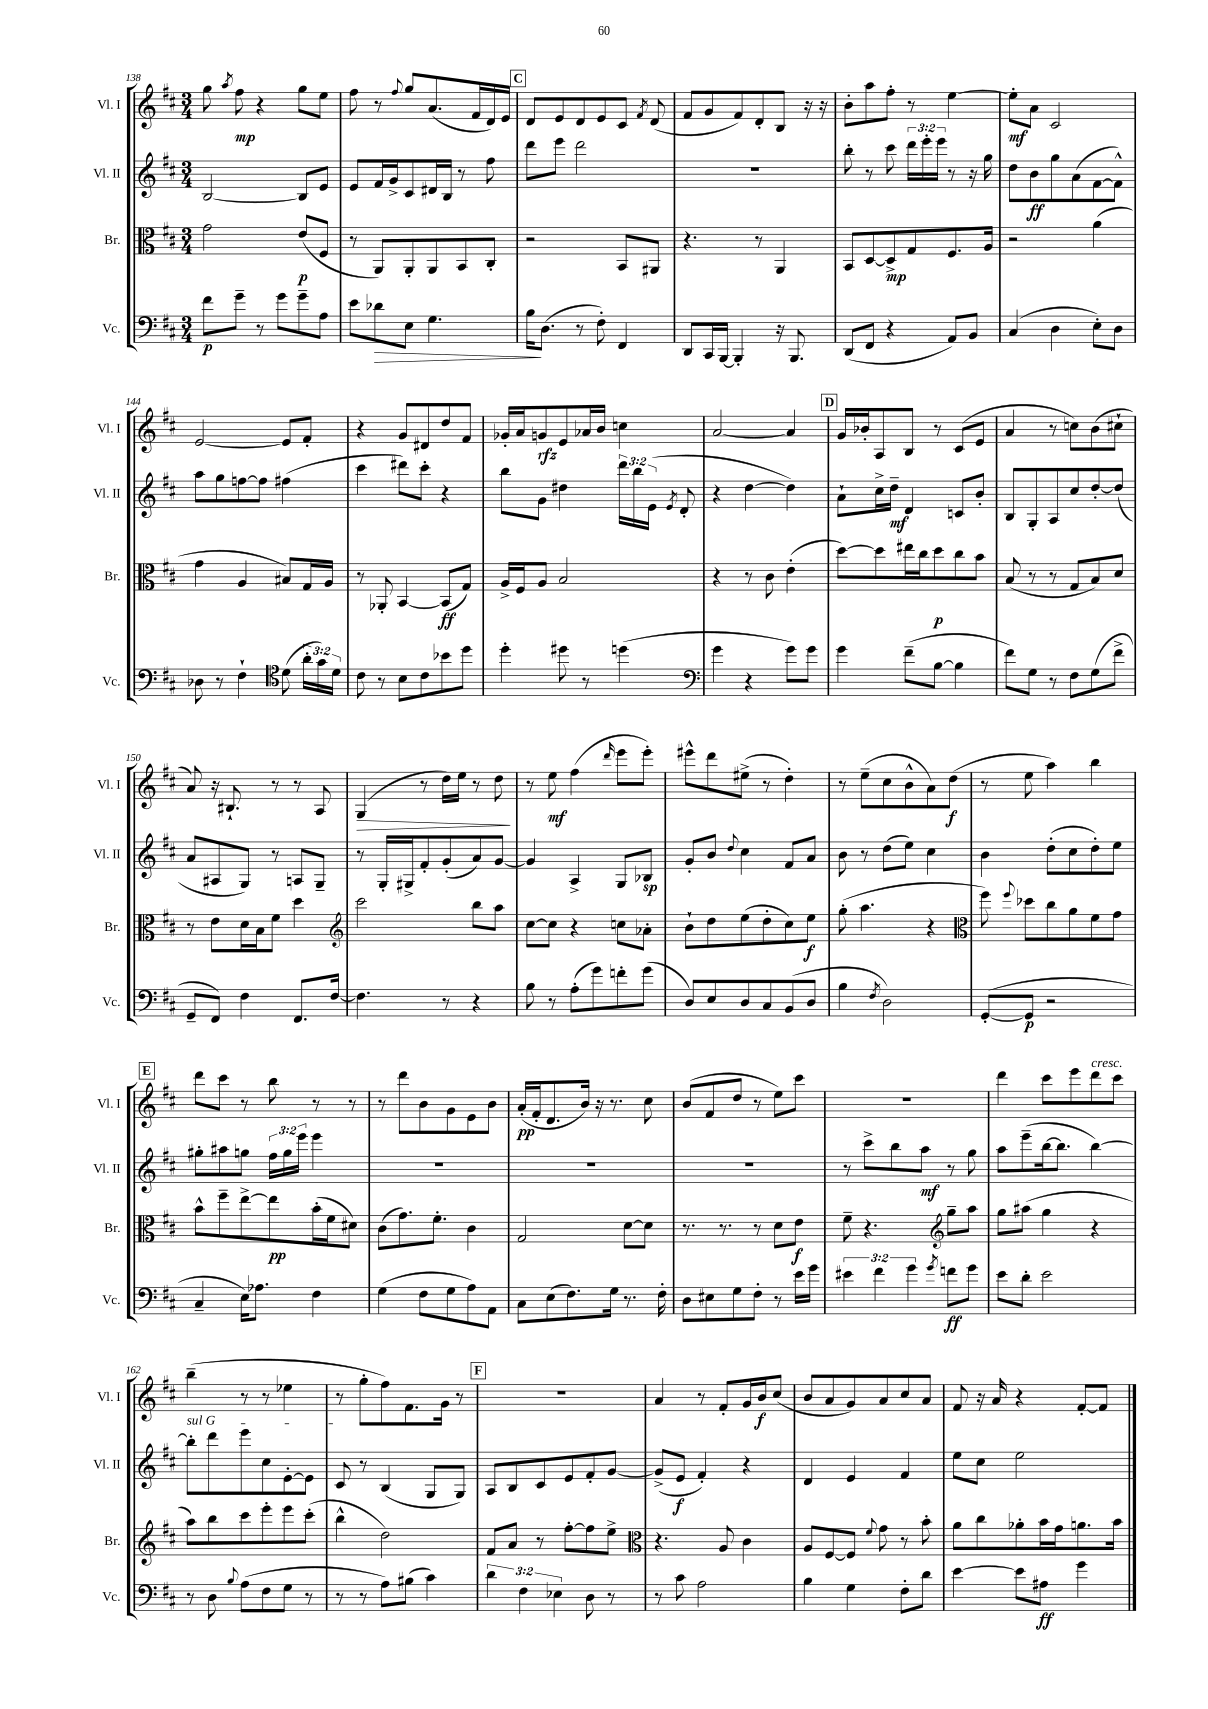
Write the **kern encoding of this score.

**kern	**dynam	**kern	**dynam	**kern	**dynam	**kern	**dynam
*part4	*part4	*part3	*part3	*part2	*part2	*part1	*part1
*staff4	*staff4	*staff3	*staff3	*staff2	*staff2	*staff1	*staff1
*I"Vc.	*	*I"Br.	*	*I"Vl. II	*	*I"Vl. I	*
*I'Vc.	*	*I'Br.	*	*I'Vl. II	*	*I'Vl. I	*
*clefF4	*	*clefC3	*	*clefG2	*	*clefG2	*
*k[f#c#]	*	*k[f#c#]	*	*k[f#c#]	*	*k[f#c#]	*
*M3/4	*	*M3/4	*	*M3/4	*	*M3/4	*
=138	=138	=138	=138	=138	=138	=138	=138
8f#\L	p	2g\	.	[2B/	.	8gg\	.
.	.	.	.	.	.	8qaa/	.
8g~\J	.	.	.	.	.	8ff#\	mp
8r	.	.	.	.	.	4r	.
8g\L	.	.	.	.	.	.	.
8g~\	.	(8e/L	p	8B/L]	.	8gg\L	.
8A\J	.	8F#/J	.	8e/J	.	8ee\J	.
=139	=139	=139	=139	=139	=139	=139	=139
8e\L	.	8r	.	8e/L	.	8ff#\	.
!	!LO:HP:b	!	!	!	!	!	!
8d-X\	>	8AA/L)	.	16f#/L	.	8r	.
.	.	.	.	16g^/J	.	.	.
.	.	.	.	.	.	8qqff#/	.
8E\J	.	8AA'/	.	8c#/	.	8gg/L	.
4.G\	.	8AA/	.	16d#X/L	.	(8.a/	.
.	.	.	.	16B/JJ	.	.	.
.	.	8BB/	.	8r	.	.	.
.	.	.	.	.	.	16f#/L	.
.	.	8C#'/J	.	8ff#\	.	16d/)	.
.	.	.	.	.	.	16e/JJ	.
!!LO:REH:place=s1:t=C
=140	=140	=140	=140	=140	=140	=140	=140
16B\KL	.	2r	.	8ddd\L	.	8d/L	.
(8.D\J	]	.	.	.	.	.	.
.	.	.	.	8eee\J	.	8e/	.
8r	.	.	.	2ddd\	.	8d/	.
8F#'\)	.	.	.	.	.	8e/	.
4FF#/	.	8BB/L	.	.	.	8c#/J	.
.	.	.	.	.	.	8qf#/	.
.	.	8AA#X/J	.	.	.	(8d/	.
=141	=141	=141	=141	=141	=141	=141	=141
8DD/L	.	4.r	.	2.r	.	8f#/L	.
16CC#/L	.	.	.	.	.	8g/	.
[16BBB/JJ	.	.	.	.	.	.	.
4BBB'/]	.	.	.	.	.	8f#/)	.
.	.	8r	.	.	.	8d'/	.
16r	.	4AA/	.	.	.	8B/J	.
8.BBB/	.	.	.	.	.	.	.
.	.	.	.	.	.	16r	.
.	.	.	.	.	.	16r	.
=142	=142	=142	=142	=142	=142	=142	=142
(8DD/L	.	8BB/L	.	8bb'\	.	8b'\L	.
8FF#/J	.	[8D/	.	8r	.	8aa\	.
4r	.	8D^/]	mp	8ccc#\	.	8ff#'\J	.
.	.	8G/	.	24ddd\LL	.	8r	.
.	.	.	.	24eee'\	.	.	.
.	.	.	.	24eee\JJ	.	.	.
8AA/L)	.	8.F#/	.	8r	.	[4ee\	.
8BB/J	.	.	.	16r	.	.	.
.	.	16A/Jk	.	16gg\	.	.	.
=143	=143	=143	=143	=143	=143	=143	=143
(4C#/	.	2r	.	8dd\L	.	8ee'\L]	mf
.	.	.	.	8b\	ff	8a\J	.
4D\	.	.	.	8gg\	.	2c#/	.
.	.	.	.	(8a\	.	.	.
8E'\L)	.	(4a\	.	[8f#\	.	.	.
8D\J	.	.	.	8f#^^\J])	.	.	.
!!LO:LB:g=z
=144	=144	=144	=144	=144	=144	=144	=144
8D-X\	.	4g\	.	8aa\L	.	[2e/	.
8r	.	.	.	8gg\	.	.	.
4F#`\	.	4A/	.	[8ffn\	.	.	.
.	.	.	.	8ff\J]	.	.	.
*clefC4	*	*	*	*	*	*	*
(8d\	.	8B#X/L)	.	(4ff#X\	.	8e/L]	.
24a'\LL	.	16G/L	.	.	.	8f#'/J	.
24g\)	.	.	.	.	.	.	.
.	.	16A/JJ	.	.	.	.	.
24d\JJ	.	.	.	.	.	.	.
=145	=145	=145	=145	=145	=145	=145	=145
8c#\	.	8r	.	4ccc#\	.	4r	.
8r	.	8AA-X'/	.	.	.	.	.
8B\L	.	[4BB/	.	8ddd#X\L)	.	8g/L	.
8c#\	.	.	.	8ccc#'\J	.	8d#X/	.
8b-X\	.	(8BB/L]	ff	4r	.	8dd/	.
8dd\J	.	8G/J)	.	.	.	8f#/J	.
=146	=146	=146	=146	=146	=146	=146	=146
4dd'\	.	16A^/LL	.	8bb\L	.	16g-X'/LL	.
.	.	16F#/J	.	.	.	16a/J	.
.	.	8A/J	.	8g\J	.	8gn/	rfz
8dd#X\	.	2B/	.	4dd#X\	.	8e/	.
8r	.	.	.	.	.	16a-X/L	.
.	.	.	.	.	.	16b/JJ	.
(4ddn\	.	.	.	24ddd\LL	.	4ccn\	.
.	.	.	.	24bb\	.	.	.
.	.	.	.	(24e\JJ	.	.	.
.	.	.	.	8qe/	.	.	.
.	.	.	.	8d'/	.	.	.
=147	=147	=147	=147	=147	=147	=147	=147
*clefF4	*	*	*	*	*	*	*
4g\	.	4r	.	4r	.	[2a/	.
4r	.	8r	.	[4dd\	.	.	.
.	.	8c#\	.	.	.	.	.
8g\L)	.	(4e'\	.	4dd\])	.	4a/]	.
8g\J	.	.	.	.	.	.	.
!!LO:REH:place=s1:t=D
=148	=148	=148	=148	=148	=148	=148	=148
4g\	.	[8dd\L)	.	8a`\L	.	16g/LL	.
.	.	.	.	.	.	16b-X'/J	.
.	.	8dd\]	.	16cc#^\L	.	8A/	.
.	.	.	.	16dd~\JJ	mf	.	.
(8f#~\L	.	16ee#X\L	.	4d/	.	8B/J	.
.	.	16cc#\J	.	.	.	.	.
[8B\J	.	8dd\	p	.	.	8r	.
4B\]	.	8cc#\	.	8cn/L	.	(8c#/L	.
.	.	8b\J	.	8b'/J	.	8e/J	.
=149	=149	=149	=149	=149	=149	=149	=149
8f#\L)	.	(8B/	.	8B/L	.	4a/	.
8G\J	.	8r	.	8G'/	.	.	.
8r	.	8r	.	8A/	.	8r	.
8F#\L	.	8G/L	.	8cc#/	.	8ccn\L)	.
(8G\	.	8B/)	.	[8dd'/	.	(8b\	.
8f#^\J	.	8d/J	.	(8dd/J]	.	8cc#X`\J	.
!!LO:LB:g=z
=150	=150	=150	=150	=150	=150	=150	=150
8GG~/L	.	8r	.	8a/L	.	8a/)	.
8FF#/J)	.	8e\L	.	8A#X/	.	16r	.
.	.	.	.	.	.	8.B#X`/	.
4F#\	.	16d\L	.	8G/J)	.	.	.
.	.	16B\J	.	.	.	.	.
.	.	8f#\J	.	8r	.	8r	.
8.FF#/L	.	4dd\	.	8An/L	.	8r	.
.	.	.	.	8G~/J	.	8A/	.
[16F#/Jk	.	.	.	.	.	.	.
=151	=151	=151	=151	=151	=151	=151	=151
*	*	*clefG2	*	*	*	*	*
!	!	!	!	!	!	!	!LO:HP:b
4.F#\]	.	2ccc#\	.	8r	.	(4G/	>
.	.	.	.	16G'/LL	.	.	.
.	.	.	.	16G#X^/J	.	.	.
.	.	.	.	8f#'/	.	8r	.
8r	.	.	.	(8g'/	.	16dd\LL)	.
.	.	.	.	.	.	16ee\JJ	.
4r	.	8bb\L	.	8a/)	.	8r	.
.	.	8aa\J	.	[8g/J	.	8dd\	.
.	.	.	.	.	.	.	]
=152	=152	=152	=152	=152	=152	=152	=152
8B\	.	[8cc#\L	.	4g/]	.	8r	.
8r	.	8cc#\J]	.	.	.	8ee\	mf
(8A'\L	.	4r	.	4A^/	.	(4ff#\	.
8g\)	.	.	.	.	.	.	.
.	.	.	.	.	.	16qqddd/	.
8fn'\	.	8ccn\L	.	8G/L	.	8eee\L	.
(8g\J	.	8a-X'\J	.	8B-X/J	sp	8eee'\J)	.
=153	=153	=153	=153	=153	=153	=153	=153
8D/L)	.	8b`\L	.	8g'/L	.	8eee#X^^\L	.
8E/	.	8dd\	.	8b/J	.	8ddd\	.
.	.	.	.	8qqdd/	.	.	.
8D/	.	(8ee\	.	4cc#\	.	(8ee#X^\J	.
8C#/	.	8dd'\	.	.	.	8r	.
(8BB/	.	8cc#\)	.	8f#/L	.	4dd'\)	.
8D/J	.	8ee\J	f	8a/J	.	.	.
=154	=154	=154	=154	=154	=154	=154	=154
4B\	.	(8gg'\	.	8b\	.	8r	.
.	.	4.aa\	.	8r	.	(8ee~\L	.
8qF#/	.	.	.	.	.	.	.
2D\)	.	.	.	(8dd\L	.	8cc#\	.
.	.	.	.	8ee\J)	.	8b^^\	.
.	.	4r	.	4cc#\	.	8a\)	.
.	.	.	.	.	.	(8dd\J	f
=155	=155	=155	=155	=155	=155	=155	=155
*	*	*clefC3	*	*	*	*	*
([8GG'/L	.	8ff#\)	.	4b\	.	8r	.
.	.	8qqff#/	.	.	.	.	.
8GG/J]	p	8dd-X\L	.	.	.	8ee\	.
2r	.	8cc#\	.	(8dd'\L	.	4aa\)	.
.	.	8a\	.	8cc#\	.	.	.
.	.	8f#\	.	8dd'\)	.	4bb\	.
.	.	8g\J	.	8ee\J	.	.	.
!!LO:LB:g=z
!!LO:REH:place=s1:t=E
=156	=156	=156	=156	=156	=156	=156	=156
4C#~/	.	8b^^\L	.	8gg#X'\L	.	8ddd\L	.
.	.	8ff#~\	.	8aa#X\	.	8ccc#\J	.
16E\KL)	.	[8ee^\	.	8ggn\J	.	8r	.
8.A-X\J	.	.	.	.	.	.	.
.	.	8ee\]	pp	24ff#\LL	.	8bb\	.
.	.	.	.	24gg\	.	.	.
.	.	.	.	24eee\JJ	.	.	.
4F#\	.	(16b'\L	.	4eee\	.	8r	.
.	.	16f#\J	.	.	.	.	.
.	.	8d#X\J)	.	.	.	8r	.
=157	=157	=157	=157	=157	=157	=157	=157
(4G\	.	(8c#\L	.	2.r	.	8r	.
.	.	8.g\)	.	.	.	8ddd\L	.
8F#\L	.	.	.	.	.	8b\	.
.	.	8.f#'\J	.	.	.	.	.
8G\	.	.	.	.	.	8g\	.
8A\)	.	4c#\	.	.	.	8e\	.
8AA\J	.	.	.	.	.	8b\J	.
=158	=158	=158	=158	=158	=158	=158	=158
8C#\L	.	2G/	.	2.r	.	(16a'/LL	pp
.	.	.	.	.	.	16f#'/J	.
(8E\	.	.	.	.	.	8.d/	.
8.F#\)	.	.	.	.	.	.	.
.	.	.	.	.	.	16b/Jk)	.
.	.	.	.	.	.	16r	.
16G\Jk	.	.	.	.	.	8.r	.
8.r	.	[8d\L	.	.	.	.	.
.	.	8d\J]	.	.	.	8cc#\	.
16F#'\	.	.	.	.	.	.	.
=159	=159	=159	=159	=159	=159	=159	=159
8D\L	.	8.r	.	2.r	.	(8b/L	.
8E#X\	.	.	.	.	.	8f#/	.
.	.	8.r	.	.	.	.	.
8G\	.	.	.	.	.	8dd/J	.
8F#'\J	.	8r	.	.	.	8r	.
8r	.	8d\L	.	.	.	8ee\L)	.
16e\LL	.	8e\J	f	.	.	8ccc#\J	.
16g\JJ	.	.	.	.	.	.	.
=160	=160	=160	=160	=160	=160	=160	=160
6e#X\	.	8f#~\	.	8r	.	2.r	.
.	.	4.r	.	8ccc#^\L	.	.	.
6f#\	.	.	.	.	.	.	.
.	.	.	.	8bb\	.	.	.
6g\	.	.	.	.	.	.	.
.	.	.	.	8aa\J	mf	.	.
8qg/	.	.	.	.	.	.	.
*	*	*clefG2	*	*	*	*	*
8fn\L	ff	8gg~\L	.	8r	.	.	.
8g\J	.	8aa\J	.	8gg\	.	.	.
=161	=161	=161	=161	=161	=161	=161	=161
8e\L	.	8gg\L	.	8aa\L	.	4ddd\	.
8d'\J	.	(8aa#X\J	.	(8eee~\	.	.	.
2e\	.	4gg\	.	[16bb\k	.	8ccc#\L	.
.	.	.	.	8.bb\J]	.	.	.
.	.	.	.	.	.	8eee\	.
!	!	!	!	!	!	!LO:TX:a:i:t=cresc.	!
.	.	4r	.	[4bb\)	.	8ddd\	.
.	.	.	.	.	.	8ccc#\J	.
!!LO:LB:g=z
=162	=162	=162	=162	=162	=162	=162	=162
!	!	!	!	!LO:TX:a:i:t=sul G	!	!	!
8r	.	8aa\L)	.	8bb'\L]	.	(4bb~\	.
8D\	.	8bb\	.	8ddd\	.	.	.
8qqB/	.	.	.	.	.	.	.
(8A\L	.	8ccc#\	.	8eee\	.	8r	.
8F#\	.	8eee'\	.	8cc#\	.	8r	.
8G\J	.	8eee\	.	[8e'\	.	4ee-X\	.
8r	.	(8ccc#'\J	.	8e\J]	.	.	.
=163	=163	=163	=163	=163	=163	=163	=163
8r	.	4bb^^\	.	8c#/	.	8r	.
8r	.	.	.	8r	.	8gg'\L	.
8A\L)	.	2dd\)	.	(4B/	.	8ff#\)	.
(8B#X\J	.	.	.	.	.	8.f#\	.
4c#\)	.	.	.	8G/L	.	.	.
.	.	.	.	.	.	16g\Jk	.
.	.	.	.	8G/J)	.	8r	.
!!LO:REH:place=s1:t=F
=164	=164	=164	=164	=164	=164	=164	=164
6d\	.	8f#/L	.	8A/L	.	2.r	.
.	.	8a/J	.	8B/	.	.	.
6F#\	.	.	.	.	.	.	.
.	.	8r	.	8c#/	.	.	.
6E-X\	.	.	.	.	.	.	.
.	.	[8ff#'\L	.	8e/	.	.	.
8D\	.	8ff#\]	.	8f#'/	.	.	.
8r	.	8ee^\J	.	[8g/J	.	.	.
=165	=165	=165	=165	=165	=165	=165	=165
*	*	*clefC3	*	*	*	*	*
8r	.	4.r	.	(8g^/L]	.	4a/	.
8c#\	.	.	.	8e/J	f	.	.
2A\	.	.	.	4f#'/)	.	8r	.
.	.	8A/	.	.	.	8f#'/L	.
.	.	4c#\	.	4r	.	16g/L	.
.	.	.	.	.	.	16b/J	f
.	.	.	.	.	.	(8cc#/J	.
=166	=166	=166	=166	=166	=166	=166	=166
4B\	.	8A/L	.	4d/	.	8b/L	.
.	.	[8F#/	.	.	.	8a/	.
4G\	.	8F#/J]	.	4e/	.	8g/)	.
.	.	8qqf#/	.	.	.	.	.
.	.	8g\	.	.	.	8a/	.
8F#'\L	.	8r	.	4f#/	.	8cc#/	.
8d\J	.	8b'\	.	.	.	8a/J	.
=167	=167	=167	=167	=167	=167	=167	=167
[4e\	.	8a\L	.	8ee\L	.	8f#/	.
.	.	8cc#\	.	8cc#\J	.	16r	.
.	.	.	.	.	.	16a/	.
8e\L]	.	8a-X'\	.	2ee\	.	4r	.
8A#X\J	ff	16b\L	.	.	.	.	.
.	.	16g\J	.	.	.	.	.
4g\	.	8.an\	.	.	.	[8f#'/L	.
.	.	.	.	.	.	8f#/J]	.
.	.	16b\Jk	.	.	.	.	.
==	==	==	==	==	==	==	==
*-	*-	*-	*-	*-	*-	*-	*-
